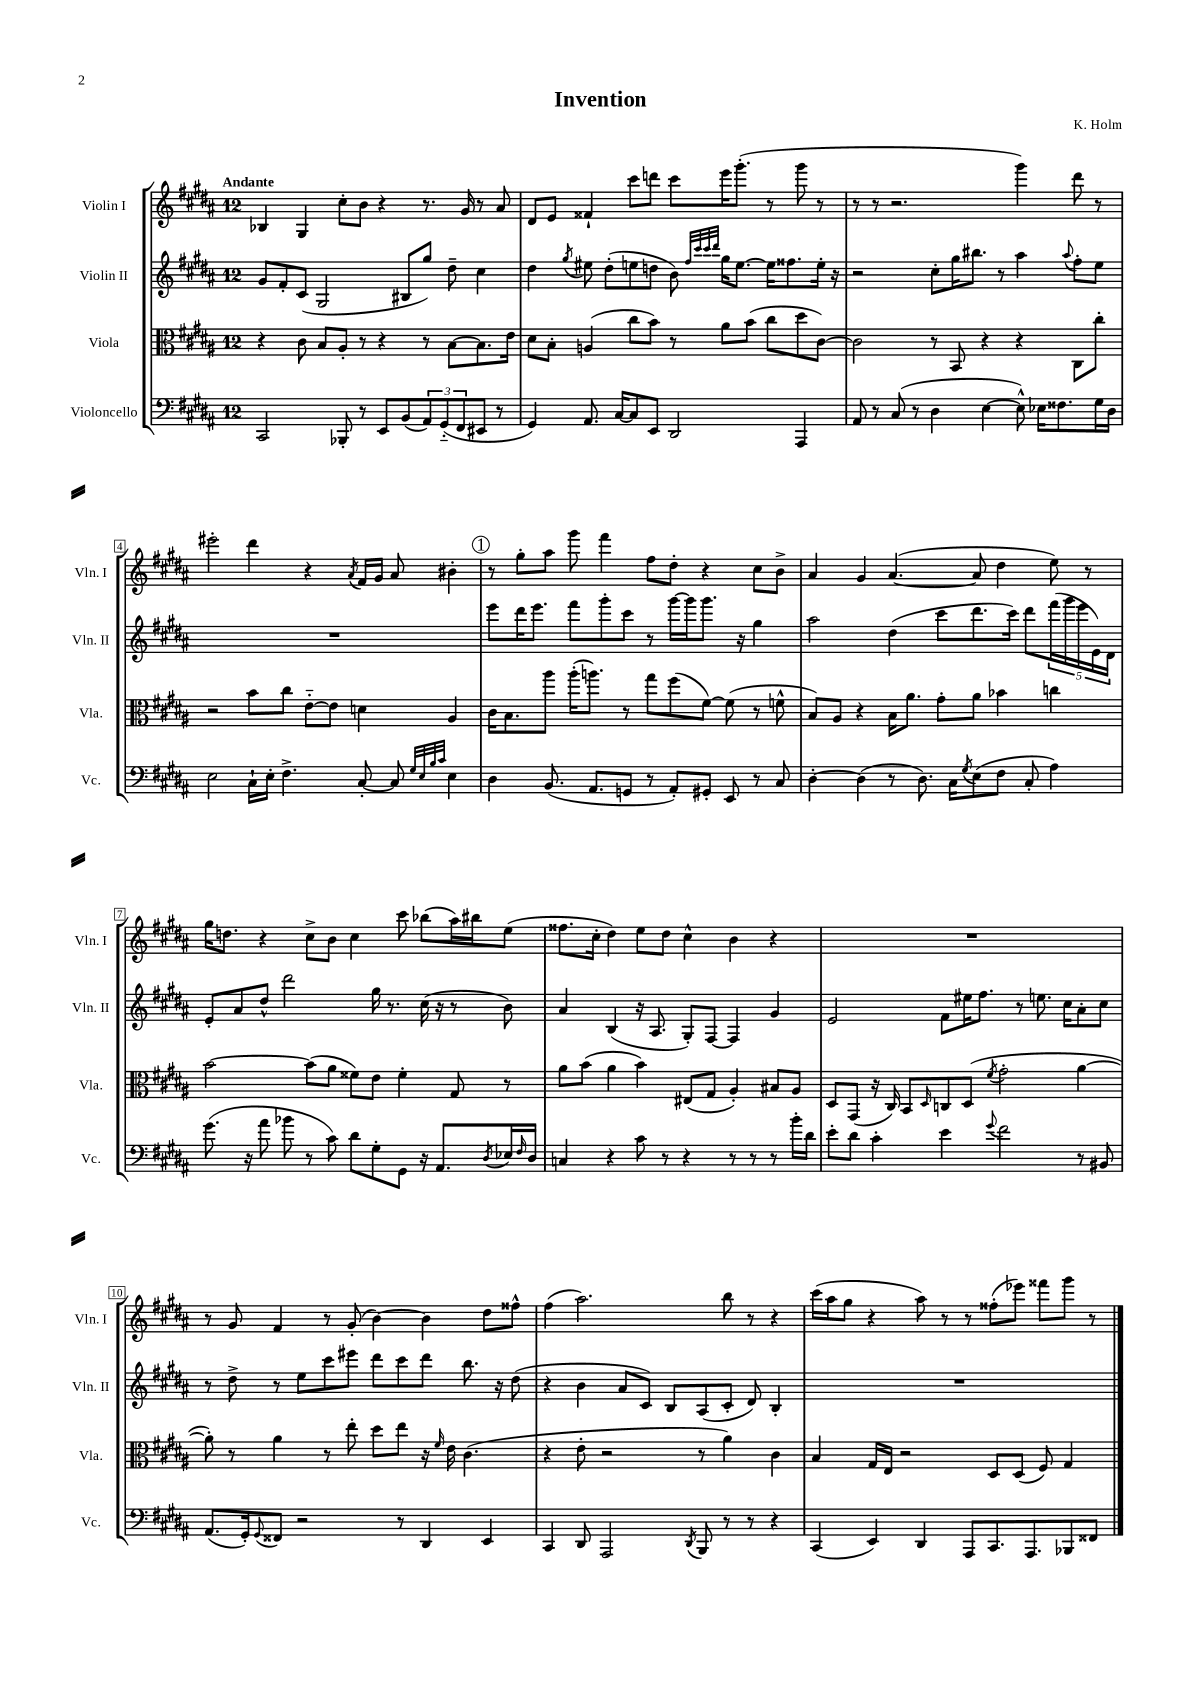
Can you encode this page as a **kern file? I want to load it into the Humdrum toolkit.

**kern	**kern	**kern	**kern
*staff4	*staff3	*staff2	*staff1
*clefF4	*clefC3	*clefG2	*clefG2
*k[f#c#g#d#a#]	*k[f#c#g#d#a#]	*k[f#c#g#d#a#]	*k[f#c#g#d#a#]
*M12/8	*M12/8	*M12/8	*M12/8
2CC#	4r	8g#	4B-
.	.	8f#'	.
.	8c#	(8c#	4G#
.	8B	2G#	.
8BBB-'	8A#'	.	8cc#'
8r	8r	.	8b
8EE	4r	.	4r
(8BB	.	8B#	.
12AA#)	8r	8gg#)	8.r
(12GG#'~	.	.	.
.	[8B	8dd#~	.
12FF#	.	.	.
.	.	.	16g#
8EE#	8.B]	4cc#	8r
8r	.	.	8a#
.	16e	.	.
=	=	=	=
4GG#)	8d#	4dd#	8d#
.	8B'	.	8e
.	.	8qgg#	.
8.AA#	(4A	8ee#	4f##`
.	.	(8dd#'	.
[16C#	.	.	.
8C#]	8cc#	8ee	8ccc#
8EE	8b)	8dd	8ddd
2DD#	8r	8b)	8ccc#
.	.	32qqff#	.
.	.	32qqccc#	.
.	.	32qqccc#	.
.	.	32qqddd#	.
.	8a#	16gg#	16eee
.	.	[8.ee	(8.ggg#'
.	(8b	.	.
.	8cc#	16ee]	8r
.	.	8.ff##	.
4AAA#	8dd#	.	8ggg#
.	[8c#)	16ee'	8r
.	.	16r	.
=	=	=	=
8AA#	2c#]	2r	8r
8r	.	.	8r
(8C#	.	.	2.r
8r	.	.	.
4D#	8r	8cc#'	.
.	8BB	16gg#	.
.	.	8.bb#	.
[4E	4r	.	.
.	.	8r	.
8E^^])	4r	4aa#	4ggg#)
16E-	.	.	.
8.F##	.	.	.
.	.	8qqaa#	.
.	8C#	8ff#'	8ddd#
16G#	8cc#'	8ee	8r
16D#	.	.	.
=	=	=	=
2E	2r	1.r	2eee#'
16C#`	8b	.	4ddd#
16E'	.	.	.
4.F#^	8cc#	.	.
.	[8e'~	.	4r
.	8e]	.	.
.	.	.	8qa#
[8C#'	4d	.	16f#
.	.	.	16g#
8C#]	.	.	8a#
32qqG#	.	.	.
32qqE	.	.	.
32qqB	.	.	.
32qqc#	.	.	.
4E	4A#	.	4b#'
=	=	=	=
4D#	16c#	8eee	8r
.	8.B	.	.
.	.	16ddd#	8gg#'
.	.	8.eee	.
(8.BB	8aa#	.	8aa#
.	(16aa#'	8fff#	8ggg#
8.AA#	8.aa)	.	.
.	.	8ggg#'	4fff#
8GG	8r	8ccc#	.
8r	8gg#	8r	8ff#
8AA#')	(8ff#	[16ggg#	8dd#'
.	.	16ggg#]	.
8GG#'	[8f#)	8.ggg#	4r
8EE	(8f#]	.	.
.	.	16r	.
8r	8r	4gg#	8cc#
8C#	8f^^	.	8b^
=	=	=	=
[4D#'	8B)	2aa#	4a#
.	8A#	.	.
(4D#]	4r	.	4g#
8r	16B	(4dd#	([4.a#
.	8.a#	.	.
8.D#)	.	.	.
.	8g#'	8ccc#	.
16C#	.	.	.
8qG#	.	.	.
(8E	8a#	8.ddd#	8a#]
8F#	4b-	.	4dd#
.	.	16ccc#)	.
8C#'	.	8ddd#	.
4A#)	4cc	(20fff#	8ee)
.	.	20ggg#	.
.	.	20eee	.
.	.	.	8r
.	.	20e)	.
.	.	20d#	.
=	=	=	=
(8.g#	[2b	8e'	16gg#
.	.	.	8.dd
.	.	8a#	.
16r	.	.	.
8a#	.	8dd#^^	4r
8b-	.	2ddd#	.
8r	(8b]	.	8cc#^
8c#)	8a#	.	8b
8d#	8f##)	.	4cc#
8G#'	8e	16gg#	.
.	.	8.r	.
8GG#	4f##'	.	8ccc#
16r	.	(16cc#	(8bb-
8.AA#	.	16r	.
.	8G#	8r	16aa#)
.	.	.	16bb#
8qD#	.	.	.
16E-	8r	8b)	(8ee
16qqF#	.	.	.
16D#	.	.	.
=	=	=	=
4C	8a#	4a#	8.ff##
.	(8b	.	.
.	.	.	16cc#'
4r	4a#	(4B	4dd#)
8c#	4b)	16r	8ee
.	.	8.A#	.
8r	.	.	8dd#
4r	(8E#	8G#')	4cc#^^
.	8G#	[8F#	.
8r	4A#')	4F#]	4b
8r	.	.	.
8r	8B#	4g#	4r
16b'	8A#	.	.
16d#	.	.	.
=	=	=	=
8e'	8D#	2e	1.r
8d#	(8GG#	.	.
4c#'	16r	.	.
.	16C#)	.	.
.	8BB	.	.
.	16qqD#	.	.
4e	8C	8f#	.
.	(8D#	16ee#	.
.	.	8.ff#	.
8qqg#	8qf#	.	.
2f#	2g#'	.	.
.	.	8r	.
.	.	8.ee	.
.	.	16cc#	.
8r	[4a#	8a#'	.
8BB#	.	8cc#	.
=	=	=	=
(8.AA#	8a#'])	8r	8r
.	8r	8dd#^	8g#
16GG#')	.	.	.
8qqGG#	.	.	.
8FF##	4a#	8r	4f#
2r	.	8ee	.
.	8r	8ccc#	8r
.	8ee'	8eee#	(8g#'
.	8dd#	8ddd#	[4b)
8r	8ee	8ccc#	.
4DD#	16r	8ddd#	4b]
.	16qqf#	.	.
.	16e	.	.
.	(4.c#	8.bb	.
4EE	.	.	8dd#
.	.	16r	.
.	.	(8dd#	8ff##^^
=	=	=	=
4CC#	4r	4r	(4ff#
8DD#	8e'	4b	2.aa#)
2AAA#	2r	.	.
.	.	8a#	.
.	.	8c#)	.
.	.	8B	.
8qDD#	.	.	.
8BBB	8r	(8A#	.
8r	4a#)	8c#'	8bb
8r	.	8d#)	8r
4r	4c#	4B'	4r
=	=	=	=
(4CC#	4B	1.r	(16ccc#
.	.	.	16aa#
.	.	.	8gg#
4EE)	16G#	.	4r
.	16E	.	.
.	2r	.	.
4DD#	.	.	8aa#)
.	.	.	8r
8AAA#	.	.	8r
8.CC#	8D#	.	(8ff##'
.	(8D#	.	8eee-)
8.AAA#	.	.	.
.	8F#)	.	8fff##
8BBB-	4G#	.	8ggg#
8FF##	.	.	8r
==	==	==	==
*-	*-	*-	*-
